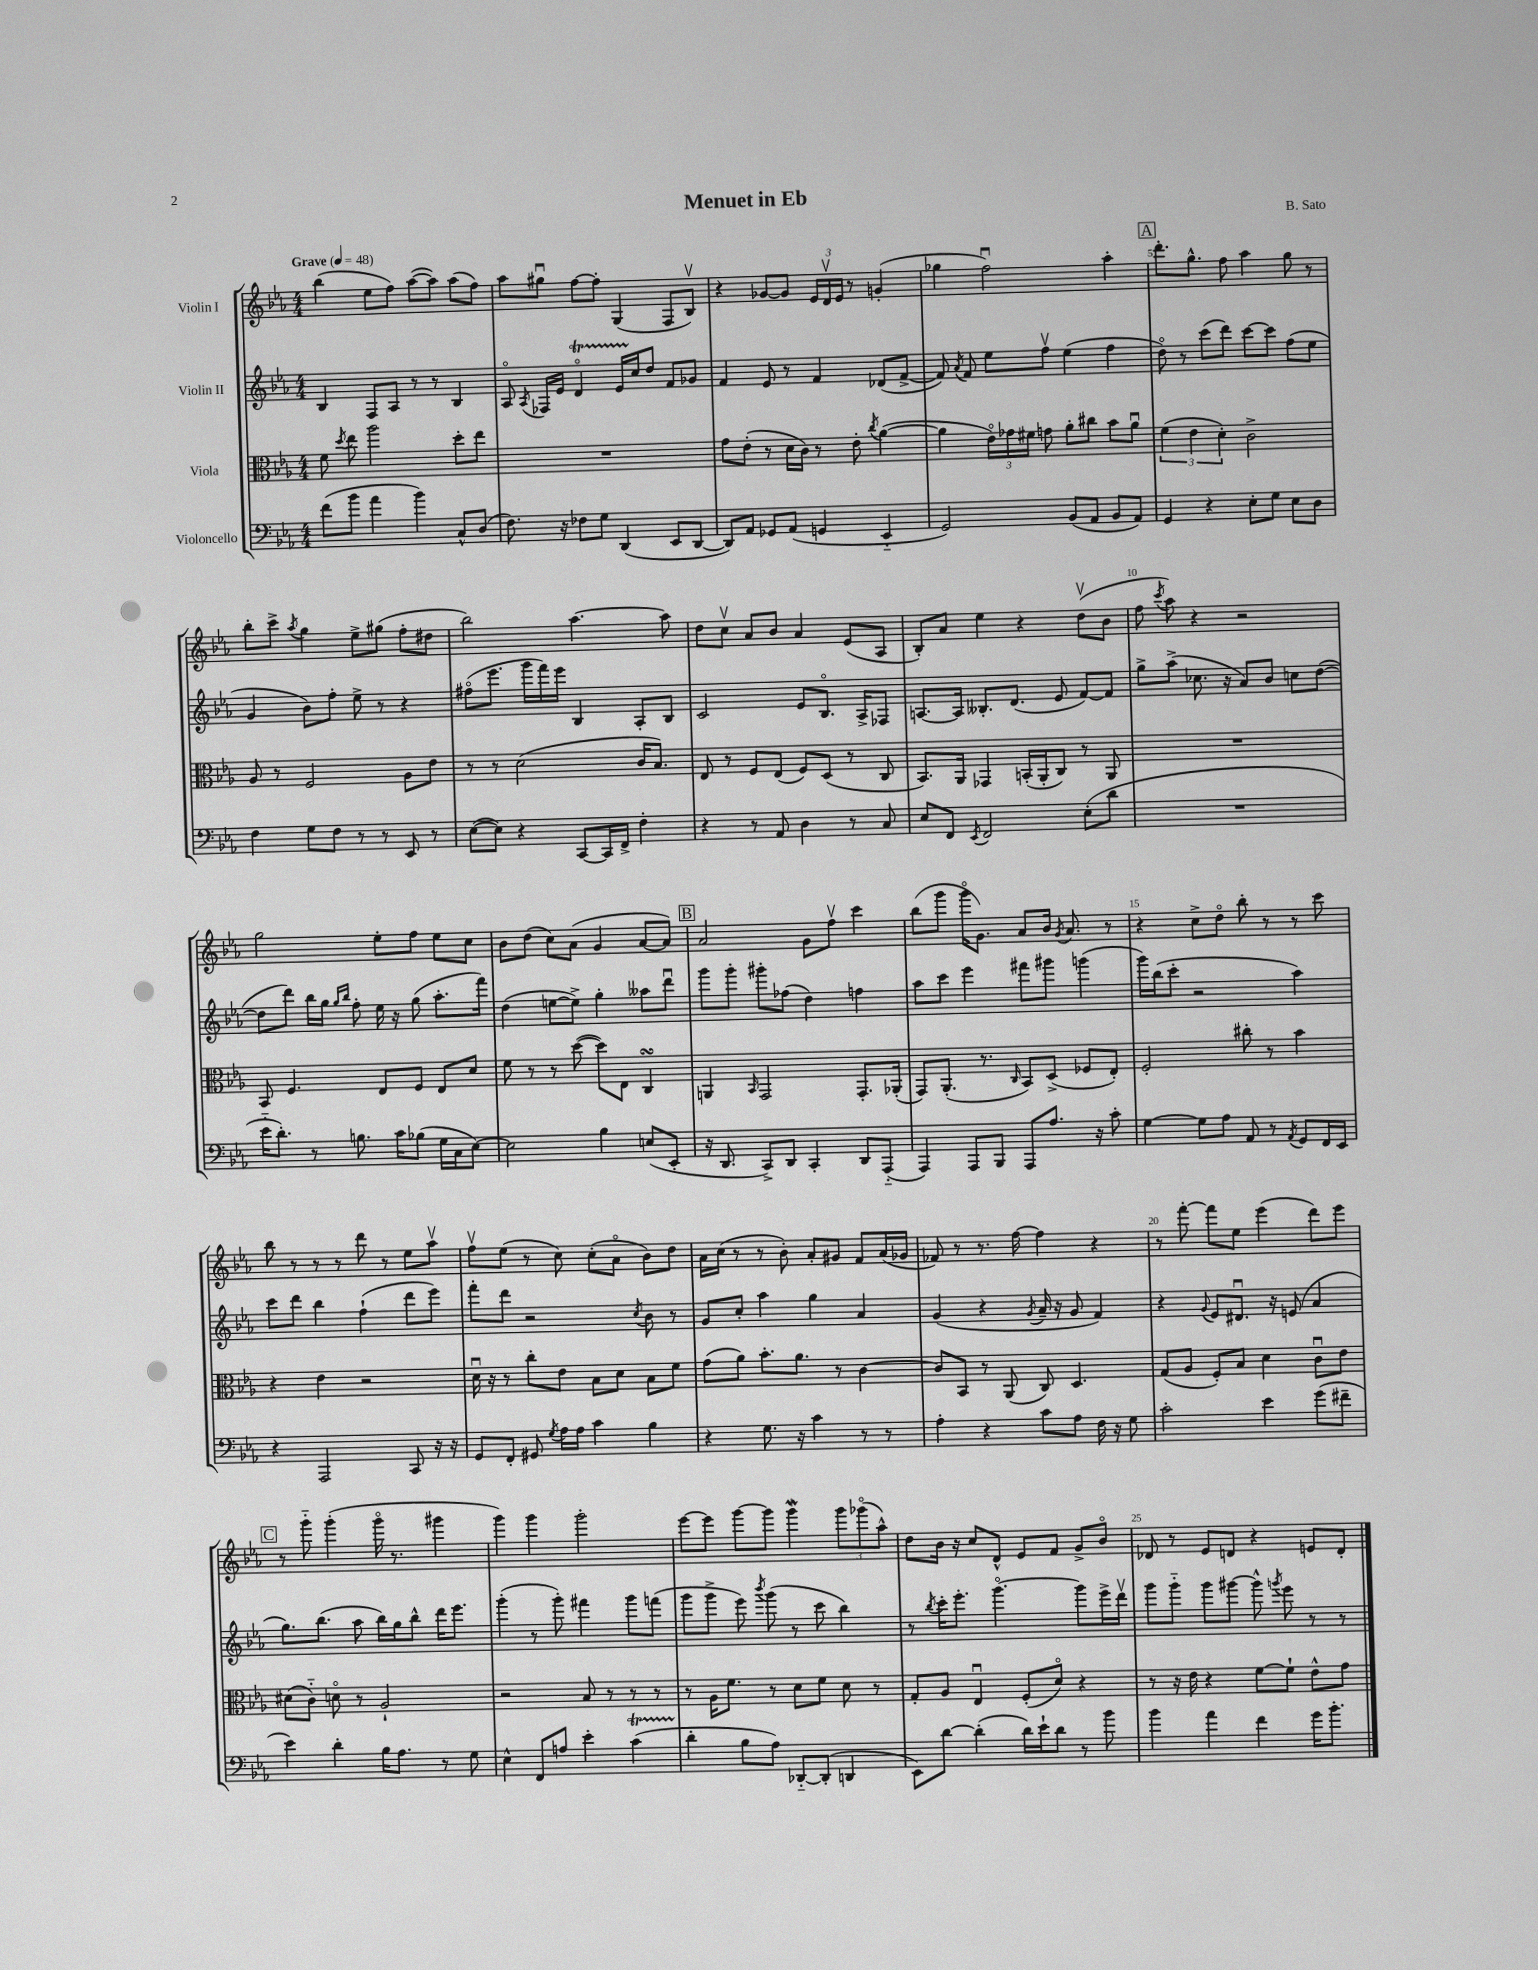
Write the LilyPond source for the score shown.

\header { title = "Menuet in Eb" composer = "B. Sato" }
<<
\new StaffGroup <<
\new Staff = "s0" \with { instrumentName = "Violin I" } {
    \clef treble \key ees \major \numericTimeSignature \time 4/4 \tempo "Grave" 4 = 48
    \autoBeamOff bes''4( ees''8[ f''8]) aes''8[~( aes''8]) aes''8[( f''8]) |
    aes''8[ gis''8]\downbow f''8[~ f''8]-. g4( f8[ bes8]\upbow) |
    r4 ges'8[~ ges'8] \tuplet 3/2 { ees'16[ d'16\upbow ees'16] } r8 g'4-.( |
    ges''4 f''2\downbow) aes''4-. |
    \mark \markup { \box "A" } d'''8.[-. g''8.]-^ f''8 aes''4 g''8 r8 |
    bes''8[-. c'''8]-> \acciaccatura { aes''8 } g''4 ees''8[-> gis''8]( f''8[-. dis''8] |
    bes''2) aes''4.~ aes''8 |
    d''8[ c''8]\upbow aes'8[ bes'8] aes'4 ees'8[( aes8] |
    bes8[-.) aes'8] ees''4 r4 d''8[\upbow( bes'8] |
    f''8 \acciaccatura { c'''8 } aes''8) r4 r2 |
    g''2 ees''8[-. f''8] ees''8[ c''8] |
    bes'8[ d''8]( c''8[) aes'8]( g'4 aes'8[~ aes'8]) |
    \mark \markup { \box "B" } aes'2 g'8[ f''8]\upbow c'''4 |
    bes''8[( g'''8] g'''16[\flageolet g'8.]) aes'8[ bes'16] \acciaccatura { g'8 } aes'8. r8 |
    r4 c''8[-> d''8]\flageolet bes''8-. r8 r8 c'''8 |
    bes''8 r8 r8 r8 d'''8 r8 ees''8[ aes''8]\upbow |
    f''8[\upbow ees''8]( r8 c''8) c''8[-.( aes'8]\flageolet bes'8[) d''8] |
    aes'16[ c''16]( r8 r8 bes'8-.) aes'8[-. gis'8] f'8[ aes'16( ges'16] |
    fes'8) r8 r8. f''16~ f''4 r4 |
    r8 f'''8~-. f'''8[ ees''8] ees'''4( d'''8[) ees'''8] |
    \mark \markup { \box "C" } r8 g'''8-_ g'''4-.( g'''16\flageolet r8. gis'''4 |
    g'''4) g'''4 g'''2-. |
    ees'''8[~ ees'''8] g'''8[~ g'''8] g'''4\mordent \tuplet 3/2 { g'''8[ ges'''8\flageolet( aes''8]-^) } |
    d''8[ bes'16] r16 c''8[ d'8]-^ ees'8[ f'8] g'8[-> bes'8]\flageolet |
    des'8 r8 ees'8[ d'8] r4 e'8[ d'8]-. \bar "|." |
}
\new Staff = "s1" \with { instrumentName = "Violin II" } {
    \clef treble \key ees \major \numericTimeSignature \time 4/4
    \autoBeamOff bes4 f8[ aes8] r8 r8 bes4 |
    aes8\flageolet \acciaccatura { aes8 } fes16[ ees'16] d'4\flageolet\startTrillSpan ees'16[ c''16\stopTrillSpan d''8] f'8[ ges'8] |
    f'4 ees'8 r8 f'4 des'8[( f'8]~-> |
    f'8) \acciaccatura { aes'8 } f'8 ees''8[ f''8]\upbow ees''4( f''4 |
    \mark \markup { \box "A" } d''8\flageolet) r8 c'''8[( d'''8]) c'''8[~ c'''8] f''8[( ees''8] |
    g'4 bes'8[) f''8]-. ees''8-> r8 r4 |
    fis''8[\flageolet( ees'''8.] g'''16[ f'''16) ees'''16] bes4 aes8[-. bes8] |
    c'2 ees'8[ bes8.]\flageolet aes16[-> fes8] |
    a8.[~ a16] beses8.[-. d'8.]( ees'8 f'8[~) f'8] |
    g''8[-> aes''8]->( ces''8. r16 aes'8[) bes'8] c''8[ d''8]~( |
    d''8[ d'''8]) bes''16[ g''16] \grace { g''16[ bes''16] } f''8-. ees''16 r16 g''8( aes''8.[-. f'''16]) |
    d''4( e''8[~ e''8]->) g''4-. aeses''8[ d'''8]\downbow |
    \mark \markup { \box "B" } g'''8[ g'''8]-. gis'''8[-. fes''8]( d''4) f''4 |
    aes''8[ c'''8] ees'''4 fis'''8[ gis'''8] g'''4( |
    g'''16[) bes''16( c'''8]-. r2 aes''4) |
    c'''8[ d'''8] bes''4 f''4-!( d'''8[ ees'''8]) |
    f'''8[-. d'''8] r2 \acciaccatura { c''8 } bes'8 r8 |
    g'8[ c''8]-. aes''4 g''4 aes'4 |
    g'4( r4 \acciaccatura { g'8 } aes'16-- r16 g'8 f'4) |
    r4 \appoggiatura { g'8 } ees'8[ dis'8.]\downbow r16 e'8( aes'4 |
    \mark \markup { \box "C" } g''8.[) bes''8.]( aes''8 bes''16[) g''16 bes''8]-^ d'''16[ ees'''8.] |
    g'''4-.( r8 g'''8-.) fis'''4 g'''8[ f'''8]( |
    g'''8[ g'''8]-> ees'''8) \acciaccatura { bes'''8 } g'''8( r8 c'''8 bes''4) |
    r8 \acciaccatura { bes''8 } c'''16[-. ees'''8.]-. g'''4.~\flageolet g'''8[ ees'''16-> d'''16]\upbow |
    g'''8[ g'''8]-_ g'''8[ gis'''8]~ gis'''8-^ \acciaccatura { g'''8 } ees'''8 r8 r8 \bar "|." |
}
\new Staff = "s2" \with { instrumentName = "Viola" } {
    \clef alto \key ees \major \numericTimeSignature \time 4/4
    \autoBeamOff f'8 \acciaccatura { d''8 } ees''8 aes''2 d''8[-. ees''8] |
    R1 |
    g'8[ ees'8]-.( r8 d'16[ c'16]) r8 ees'8-. \acciaccatura { c''8 } aes'4~( |
    aes'4 \tuplet 3/2 { ees'16[\flageolet) ges'16 fis'16] } g'8 aes'8[-. cis''8] bes'8[ aes'8]\downbow |
    \mark \markup { \box "A" } \tuplet 3/2 { f'4( ees'4 d'4-.) } c'2-> |
    aes8 r8 f2 aes8[ ees'8] |
    r8 r8 d'2( c'16[ bes8.]) |
    ees8 r8 f8[ ees8]( f8[) d8]( r8 c8 |
    bes,8.[) aes,16] ges,4 b,16[-.( aes,16-. c8]) r8 aes,8 |
    R1 |
    bes,8 f4. ees8[ f8] ees8[ d'8] |
    f'8 r8 r8 d''8~( d''8[) ees8] c4\turn |
    \mark \markup { \box "B" } a,4 \grace { bes,16 } g,2 g,8.[-. aes,16]-.( |
    g,8[) aes,8.]-.( r8. \grace { c16 } bes,8[) d8]->( fes8[ ees8]-.) |
    f2-. cis''8-. r8 bes'4 |
    r4 ees'4 r2 |
    d'16\downbow r16 r8 c''8[-. ees'8] bes8[ d'8] bes8[ f'8] |
    g'8[( aes'8]) bes'8.[-. aes'8.] r8 c'4~ |
    c'8[ bes,8] r8 aes,8( c8) d4. |
    g8[( aes8] f8[-.) bes8] d'4 c'8[\downbow ees'8] |
    \mark \markup { \box "C" } dis'8[( c'8]-_) d'8\flageolet r8 aes2-! |
    r2 bes8 r8 r8 r8 |
    r8 aes16[ f'8.] r8 d'8[ f'8] d'8 r8 |
    g8[-. aes8] ees4\downbow f8[-.( d'8]\flageolet) r4 |
    r8 r16 ees'16 r4 f'8[~ f'8]-! ees'8[-^ g'8] \bar "|." |
}
\new Staff = "s3" \with { instrumentName = "Violoncello" } {
    \clef bass \key ees \major \numericTimeSignature \time 4/4
    \autoBeamOff f'8[( bes'8] aes'4 bes'4) c8[-^ d8]( |
    f8.) r16 fes8[ g8] d,4( ees,8[ d,8]~ |
    d,8[) aes,8] ges,8[ aes,8]( g,4 ees,4-_ |
    g,2) bes,8[( aes,8] bes,8[ aes,8]) |
    \mark \markup { \box "A" } g,4 r4 ees8[-. g8] ees8[ d8] |
    f4 g8[ f8] r8 r8 ees,8 r8 |
    ees8[~( ees8]) r4 c,8[~ c,16 f,16]-> f4-. |
    r4 r8 aes,8 d4 r8 c8 |
    ees8[ f,8] \acciaccatura { ees,8 } f,2 ees8[-.( d'8] |
    R1 |
    ees'16[-_ d'8.]-.) r8 b8. c'16[ bes8]( g16[ c16 ees8]~) |
    ees2 bes4 e8[( ees,8]-. |
    \mark \markup { \box "B" } r16 d,8. c,8[->) d,8] c,4-. d,8[ aes,,8]-_( |
    aes,,4) aes,,8[ bes,,8] aes,,8[ aes8.] r16 c'8-. |
    g4~ g8[ aes8] aes,8 r8 \acciaccatura { aes,8 } g,8[ f,16 ees,16] |
    r4 aes,,2 c,8 r16 r16 |
    g,8[ f,8]-. gis,8 \acciaccatura { g8 } aes16[ aes16] c'4 bes4 |
    r4 g8. r16 c'4 r8 r8 |
    aes4-. r4 c'8[ aes8] f16 r16 g8 |
    c'2-. ees'4 g'8[( fis'8]-- |
    \mark \markup { \box "C" } ees'4) d'4-. bes16[ aes8.] r8 g8 |
    ees4-^ f,8[ a8] ees'4-. c'4\startTrillSpan( |
    d'4-.\stopTrillSpan bes8[ aes8]) des,8[~-_ des,8]-.( d,4 |
    ees,8[) d'8]~ d'4-.( d'16[) ees'16-! d'8] r8 bes'8 |
    bes'4 aes'4 f'4 g'16[ bes'8.]-. \bar "|." |
}
>>
>>
\layout { \context { \Score \override BarNumber.break-visibility = ##(#f #t #t) barNumberVisibility = #(every-nth-bar-number-visible 5) } }
